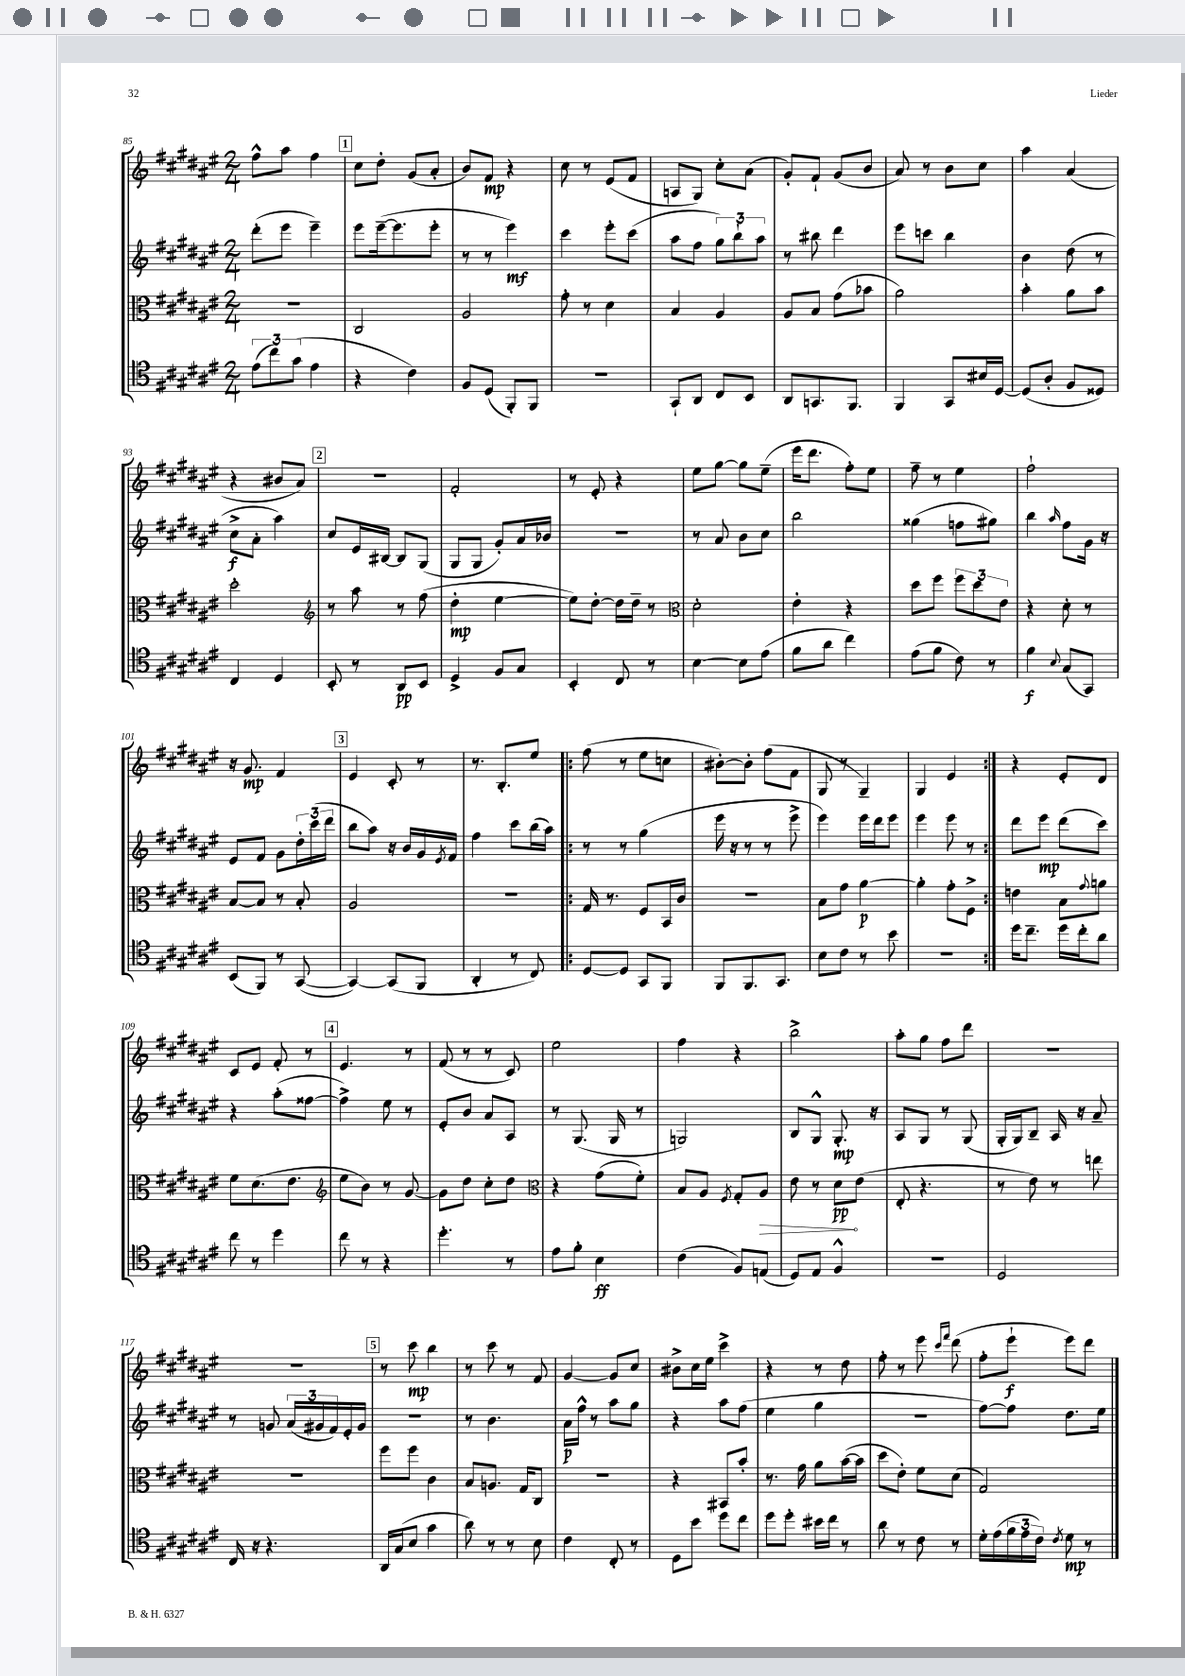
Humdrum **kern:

**kern	**kern	**kern	**kern
*staff4	*staff3	*staff2	*staff1
*clefC4	*clefC3	*clefG2	*clefG2
*k[f#c#g#d#a#e#]	*k[f#c#g#d#a#e#]	*k[f#c#g#d#a#e#]	*k[f#c#g#d#a#e#]
*M2/4	*M2/4	*M2/4	*M2/4
(12e#	2r	(8ddd#'	8ff#^^
12cc#)	.	.	.
.	.	8eee#	8aa#
(12g#	.	.	.
4e#	.	4eee#~)	4ff#
=	=	=	=
4r	2C#	8eee#	8cc#
.	.	([16eee#~	8dd#'
.	.	8.eee#]	.
4c#)	.	.	(8g#
.	.	8eee#'	8a#'
=	=	=	=
8F#	2A#	8r	8b)
(8D#	.	8r	8f#
8FF#')	.	4eee#)	4r
8FF#	.	.	.
=	=	=	=
2r	8g#'	4ccc#	8cc#
.	8r	.	8r
.	4d#	8eee#'	(8e#
.	.	(8ccc#	8f#
=	=	=	=
8GG#`	4B	8aa#	8A
8AA#	.	8ff#	8G#)
8C#	4A#	12gg#)	8cc#'
.	.	12bb`	.
8BB	.	.	(8a#
.	.	12aa#	.
=	=	=	=
8AA#	8A#	8r	8g#')
8.GG	8B	8bb#	8f#`
.	(8g#	4ddd#	(8g#
8.FF#	.	.	.
.	8b-	.	8b
=	=	=	=
4FF#	2a#)	8eee#	8a#)
.	.	8ccc	8r
8GG#	.	4bb	8b
16B#	.	.	8cc#
[16D#	.	.	.
=	=	=	=
(8D#]	4b'	4b	4aa#
8A#'	.	.	.
8F#	8a#	(8dd#	(4a#
8D##)	8b	8r	.
=	=	=	=
4C#	2dd#'	8cc#^	4r
.	.	8a#'	.
4D#	.	4aa#)	8b#
.	.	.	8a#)
=	=	=	=
*	*clefG2	*	*
8BB'	8r	8cc#	2r
8r	8aa#	16e#	.
.	.	[16B#	.
8AA#	8r	8B#]	.
8BB	(8ff#	(8G#	.
=	=	=	=
4D#^	4dd#'	8G#	2f#'
.	.	8G#	.
8F#	[4ee#	8g#')	.
8G#	.	16a#	.
.	.	16b-	.
=	=	=	=
4BB'	8ee#])	2r	8r
.	[8dd#'	.	8e#'
8C#	16dd#]	.	4r
.	16dd#~	.	.
8r	8r	.	.
=	=	=	=
*	*clefC3	*	*
[4B	2d#'	8r	8ee#
.	.	8a#	[8gg#
8B]	.	8b	8gg#]
(8e#	.	8cc#	(8ee#~
=	=	=	=
8f#	4e#'	2bb	16eee#
.	.	.	8.ddd#
8a#	.	.	.
4cc#)	4r	.	8ff#')
.	.	.	8ee#
=	=	=	=
(8e#	8dd#	(4gg##	8ff#~
8f#	8ff#	.	8r
8c#)	12ff#	8ff	4ee#
.	12dd#	.	.
8r	.	8gg#)	.
.	12e#	.	.
=	=	=	=
4f#	4r	4bb	2ff#`
8qqB	.	16qqaa#	.
(8G#	8d#'	8ff#	.
8GG#)	8r	16g#	.
.	.	16r	.
=	=	=	=
(8BB	[8B	8e#	16r
.	.	.	8.g#
8FF#)	8B]	8f#	.
8r	8r	8g#	4f#
([8GG#	8B'	24dd#'	.
.	.	(24ccc#	.
.	.	24ddd#	.
=	=	=	=
4GG#_)	2A#	8bb	4e#
.	.	8aa#)	.
(8GG#]	.	16r	8c#'
.	.	16b	.
8FF#	.	16g#	8r
.	.	8qe#	.
.	.	16f#	.
=	=	=	=
4AA#'	2r	4ff#	8.r
.	.	.	8.B'
8r	.	8ccc#	.
8C#)	.	(16bb	8ee#
.	.	16aa#)	.
=!|:	=!|:	=!|:	=!|:
[8D#	16G#	8r	(8ff#
.	8.r	.	.
8D#]	.	8r	8r
8GG#	8F#	(4gg#	8ee#
8FF#	16BB	.	8cc
.	16c#	.	.
=	=	=	=
8FF#	2r	16eee#	[8b#')
.	.	16r	.
8.FF#	.	8r	8b#']
.	.	8r	(8ff#
8.GG#	.	.	.
.	.	8eee#^	8f#
=	=	=	=
8B	8B	4eee#)	8G#
8c#	8g#	.	8r
8r	[4a#	16eee#	4G#~)
.	.	16ddd#	.
8b	.	8eee#	.
=	=	=	=
2r	4a#']	4eee#	4G#
.	8g#'	8eee#	4e#
.	8F#^	8r	.
=:|!	=:|!	=:|!	=:|!
16dd#	4e	8ddd#	4r
8.cc#~	.	.	.
.	.	8eee#	.
16dd#	8B	(8ddd#	8e#'
16cc#'	.	.	.
.	8qqg#	.	.
8a#	8a	8ccc#)	8d#
=	=	=	=
8cc#	8f#	4r	8c#
8r	(8.d#	.	8e#
4dd#	.	(8aa#'	8f#'
.	8.e#	.	.
.	.	[8ff##	8r
=	=	=	=
*	*clefG2	*	*
8cc#	8ee#	4ff##^])	4.e#
8r	8b)	.	.
4r	8r	8ee#	.
.	[8g#	8r	8r
=	=	=	=
4.dd#'	8g#]	8e#'	(8f#
.	8dd#	8b	8r
.	8cc#'	8a#	8r
8r	8dd#	8A#	8c#)
=	=	=	=
*	*clefC3	*	*
8e#	4r	8r	2ee#
8f#'	.	(8.G#	.
4B	(8g#	.	.
.	.	16G#	.
.	8f#')	8r	.
=	=	=	=
(4c#	8B	2G)	4ff#
.	8A#	.	.
.	8qF#	.	.
8F#)	8G#'	.	4r
(8E	8A#	.	.
=	=	=	=
8D#)	8e#	8B	2bb^
8E#	8r	8G#^^	.
4F#^^	8d#	8.G#'	.
.	(8e#	.	.
.	.	16r	.
=	=	=	=
2r	8E#'	8A#	8aa#'
.	4.r	8G#	8gg#
.	.	8r	8ff#
.	.	(8G#	8ddd#
=	=	=	=
2D#	8r	16G#'	2r
.	.	16G#)	.
.	8e#)	8B~	.
.	8r	16A#	.
.	.	16r	.
.	8ee	8a#~	.
=	=	=	=
16C#	2r	8r	2r
16r	.	.	.
4.r	.	8g	.
.	.	(24a#	.
.	.	24g#	.
.	.	24f#)	.
.	.	16e#'	.
.	.	16g#	.
=	=	=	=
16AA#	8ff#	2r	8r
(16G#	.	.	.
8B	8ff#	.	8ccc#
4g#	4c#	.	4bb
=	=	=	=
8a#)	8B	8r	8r
8r	8.A	4.b	8ccc#
8r	.	.	8r
.	16G#	.	.
8B	8C#	.	8f#
=	=	=	=
4c#	2r	16a#	[4g#
.	.	16ff#^^	.
.	.	8r	.
8C#'	.	8aa#	8g#]
8r	.	8gg#	8cc#
=	=	=	=
8D#	4r	4r	8b#^
8b	.	.	16cc#
.	.	.	16ee#
8dd#	8BB#	8aa#	4ccc#^
8cc#	8b'	(8ff#	.
=	=	=	=
8dd#	8.r	4ee#	4r
8dd#'	.	.	.
.	16g#	.	.
16b#	8a#	4gg#	8r
16cc#	.	.	.
8r	([16b	.	8dd#
.	16b]	.	.
=	=	=	=
8a#	8dd#	2r	8ff#'
8r	8e#')	.	8r
8c#	8f#	.	8eee#
.	.	.	16qqccc#
.	.	.	16qqfff#
8r	(8d#	.	(8ddd#
=	=	=	=
16d#'	2G#)	[8ff#)	8ff#'
(16e#	.	.	.
24f#	.	8ff#]	8eee#`
24e#	.	.	.
24c#)	.	.	.
8qc#	.	.	.
8d#	.	8.dd#	8eee#)
8r	.	.	8ddd#
.	.	16ee#	.
==	==	==	==
*-	*-	*-	*-
